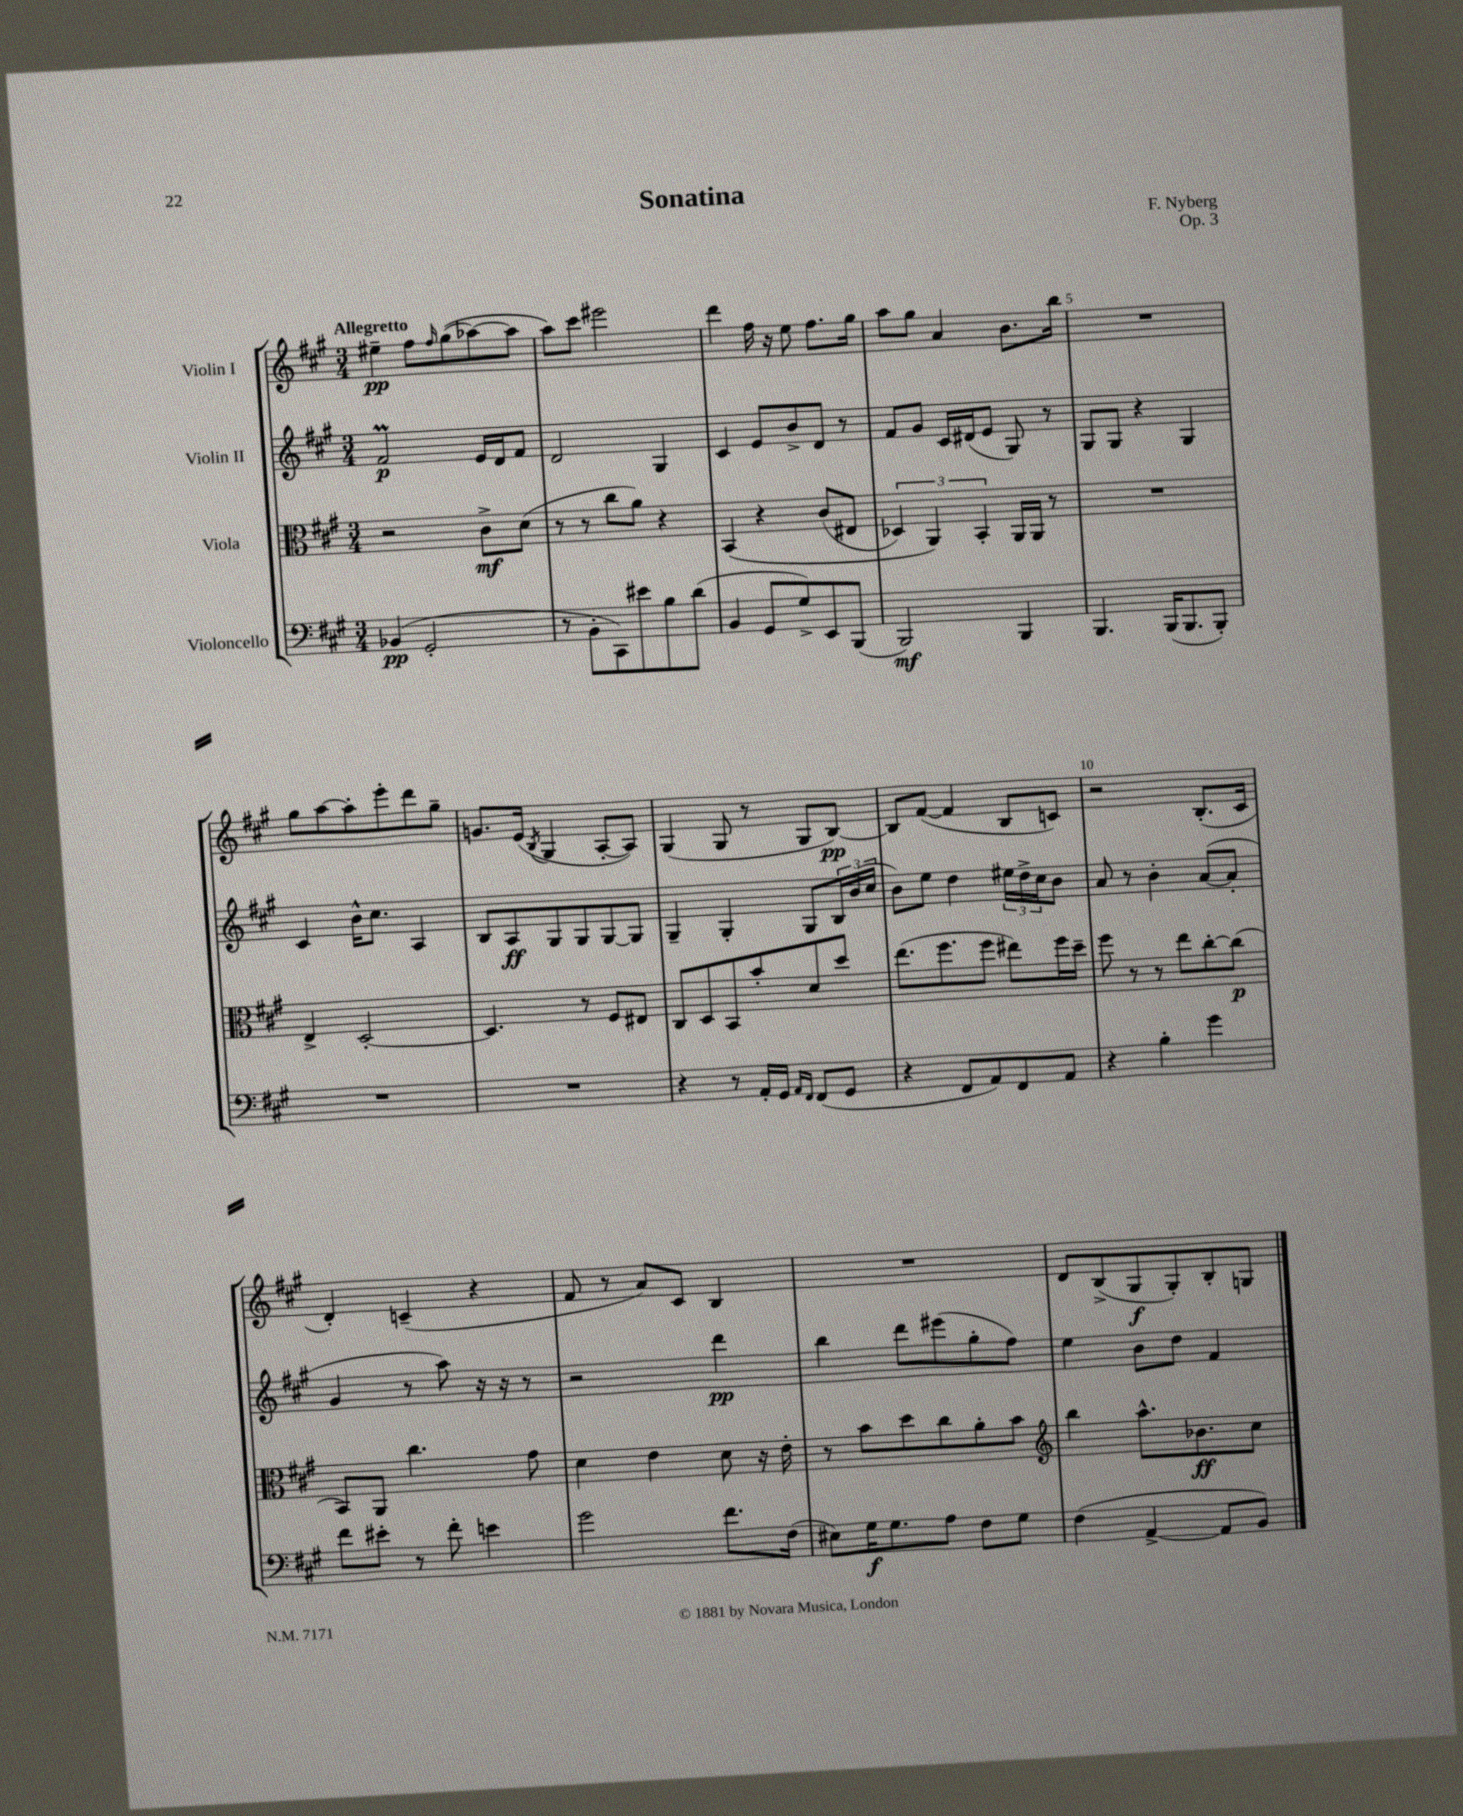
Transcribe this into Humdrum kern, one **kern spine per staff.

**kern	**dynam	**kern	**dynam	**kern	**dynam	**kern	**dynam
*part4	*part4	*part3	*part3	*part2	*part2	*part1	*part1
*staff4	*staff4	*staff3	*staff3	*staff2	*staff2	*staff1	*staff1
*I"Violoncello	*	*I"Viola	*	*I"Violin II	*	*I"Violin I	*
*clefF4	*	*clefC3	*	*clefG2	*	*clefG2	*
*k[f#c#g#]	*	*k[f#c#g#]	*	*k[f#c#g#]	*	*k[f#c#g#]	*
*M3/4	*	*M3/4	*	*M3/4	*	*M3/4	*
=1	=1	=1	=1	=1	=1	=1	=1
!	!	!	!	!	!	!LO:TX:a:B:t=Allegretto	!
(4BB-X/	pp	2r	.	2f#M/	p	4ee#X~\	pp
2GG#'/	.	.	.	.	.	8ff#\L	.
.	.	.	.	.	.	16qqff#/	.
.	.	.	.	.	.	((8gg#\	.
.	.	8c#^\L	mf	16e/LL	.	[8aa-X\)	.
.	.	.	.	16d/J	.	.	.
.	.	(8d\J	.	8f#/J	.	8aa-\J]	.
=2	=2	=2	=2	=2	=2	=2	=2
8r	.	8r	.	2d/	.	8aa\L)	.
8BB'\L	.	8r	.	.	.	8ccc#\J	.
8CC#\)	.	8cc#\L	.	.	.	2eee#X\	.
8e#X\	.	8a\J)	.	.	.	.	.
8B\	.	4r	.	4G#/	.	.	.
(8d\J	.	.	.	.	.	.	.
=3	=3	=3	=3	=3	=3	=3	=3
4BB/	.	(4BB/	.	4c#/	.	4ddd\	.
8GG#/L	.	4r	.	8e/L	.	16ff#\	.
.	.	.	.	.	.	16r	.
8G#^/)	.	.	.	8b^/	.	8ee\	.
8EE/	.	(8c#/L	.	8d/J	.	8.ff#\L	.
(8BBB/J	.	8E#X/J	.	8r	.	.	.
.	.	.	.	.	.	16gg#\Jk	.
=4	=4	=4	=4	=4	=4	=4	=4
2BBB/)	mf	6D-X/)	.	8f#/L	.	8aa\L	.
.	.	.	.	8g#/J	.	8gg#\J	.
.	.	6AA/)	.	.	.	.	.
.	.	.	.	16c#/LL	.	4a/	.
.	.	.	.	(16d#X/J	.	.	.
.	.	6BB'/	.	.	.	.	.
.	.	.	.	8e/J	.	.	.
4BBB/	.	16AA/LL	.	8G#/)	.	8.b\L	.
.	.	16AA/JJ	.	.	.	.	.
.	.	8r	.	8r	.	.	.
.	.	.	.	.	.	16bb\Jk	.
=5	=5	=5	=5	=5	=5	=5	=5
4.BBB/	.	2.r	.	8G#/L	.	2.r	.
.	.	.	.	8G#/J	.	.	.
.	.	.	.	4r	.	.	.
(16BBB/KL	.	.	.	.	.	.	.
8.BBB/	.	.	.	.	.	.	.
.	.	.	.	4G#/	.	.	.
8BBB'/J)	.	.	.	.	.	.	.
!!LO:LB:g=z
=6	=6	=6	=6	=6	=6	=6	=6
2.r	.	4E^/	.	4c#/	.	8gg#\L	.
.	.	.	.	.	.	[8aa\	.
.	.	[2D'/	.	16b^^\KL	.	8aa'\]	.
.	.	.	.	8.cc#\J	.	.	.
.	.	.	.	.	.	8eee'\	.
.	.	.	.	4A/	.	8ddd\	.
.	.	.	.	.	.	8gg#~\J	.
=7	=7	=7	=7	=7	=7	=7	=7
2.r	.	4.D/]	.	8B/L	.	8.gn/L	.
.	.	.	.	8A/	ff	.	.
.	.	.	.	.	.	(16e/Jk	.
.	.	.	.	.	.	8qB/	.
.	.	.	.	8G#/	.	4G#/	.
.	.	8r	.	8G#/	.	.	.
.	.	8F#/L	.	[8G#/	.	[8A'/L	.
.	.	8E#X/J	.	8G#/J]	.	8A/J])	.
=8	=8	=8	=8	=8	=8	=8	=8
4r	.	8C#/L	.	4G#~/	.	(4G#/	.
.	.	8D/	.	.	.	.	.
8r	.	8BB/	.	4G#'/	.	8G#/	.
16AA'/LL	.	8b'/	.	.	.	8r	.
16GG#/JJ	.	.	.	.	.	.	.
16qqAA/LL	.	.	.	.	.	.	.
16qqFF#/JJ	.	.	.	.	.	.	.
(8FF#/L	.	8d/	.	8G#/L	.	8G#/L	.
8GG#/J	.	8dd/J	.	24B/L	.	[8B/J)	pp
.	.	.	.	(24b/	.	.	.
.	.	.	.	24cc#/JJ	.	.	.
=9	=9	=9	=9	=9	=9	=9	=9
4r	.	(8.ee\L	.	8b\L)	.	8B/L]	.
.	.	.	.	8ee\J	.	([8f#/J	.
.	.	8.ff#\	.	.	.	.	.
8FF#/L	.	.	.	4dd\	.	4f#/]	.
8AA/)	.	8ff#\J	.	.	.	.	.
8FF#/	.	8ee#X\L)	.	24ee#X\LL	.	8B/L	.
.	.	.	.	24dd^\	.	.	.
.	.	.	.	24cc#\J	.	.	.
8AA/J	.	16ff#\L	.	8b\J	.	8cn/J)	.
.	.	16dd~\JJ	.	.	.	.	.
=10	=10	=10	=10	=10	=10	=10	=10
4r	.	8ff#\	.	8a/	.	2r	.
.	.	8r	.	8r	.	.	.
4B'\	.	8r	.	4b'\	.	.	.
.	.	8ee\L	.	.	.	.	.
4g#\	.	[8cc#'\	.	([8a/L	.	(8.B'/L	.
.	.	(8cc#\J]	p	8a'/J]	.	.	.
.	.	.	.	.	.	16c#/Jk	.
!!LO:LB:g=z
=11	=11	=11	=11	=11	=11	=11	=11
8f#\L	.	8BB/L)	.	4g#/	.	4d'/)	.
8e#X'\J	.	8AA/J	.	.	.	.	.
8r	.	4.cc#\	.	8r	.	(4cn~/	.
8f#'\	.	.	.	8aa\)	.	.	.
4en\	.	.	.	16r	.	4r	.
.	.	.	.	16r	.	.	.
.	.	8g#\	.	8r	.	.	.
=12	=12	=12	=12	=12	=12	=12	=12
2g#\	.	4d\	.	2r	.	8f#/	.
.	.	.	.	.	.	8r	.
.	.	4e\	.	.	.	8a/L)	.
.	.	.	.	.	.	8c#/J	.
8.f#\L	.	8d\	.	4ddd\	pp	4B/	.
.	.	16r	.	.	.	.	.
(16F#\Jk	.	16e'\	.	.	.	.	.
=13	=13	=13	=13	=13	=13	=13	=13
8E#X\L)	.	8r	.	4bb\	.	2.r	.
16G#\K	f	8b\L	.	.	.	.	.
8.G#\	.	.	.	.	.	.	.
.	.	8dd\	.	8ddd\L	.	.	.
8A\J	.	8cc#\	.	(8eee#X\	.	.	.
8F#\L	.	8a'\	.	8gg#'\	.	.	.
8G#\J	.	8b\J	.	8ff#\J)	.	.	.
=14	=14	=14	=14	=14	=14	=14	=14
*	*	*clefG2	*	*	*	*	*
(4F#\	.	4bb\	.	4ee\	.	8d/L	.
.	.	.	.	.	.	(8B^/	.
[4AA^/	.	8.aa^^\L	.	8b\L	.	8G#/	f
.	.	.	.	8dd\J	.	8G#'/)	.
.	.	8.b-X\	ff	.	.	.	.
8AA/L]	.	.	.	4f#/	.	8B'/	.
8BB/J)	.	8cc#\J	.	.	.	8Gn/J	.
==	==	==	==	==	==	==	==
*-	*-	*-	*-	*-	*-	*-	*-
